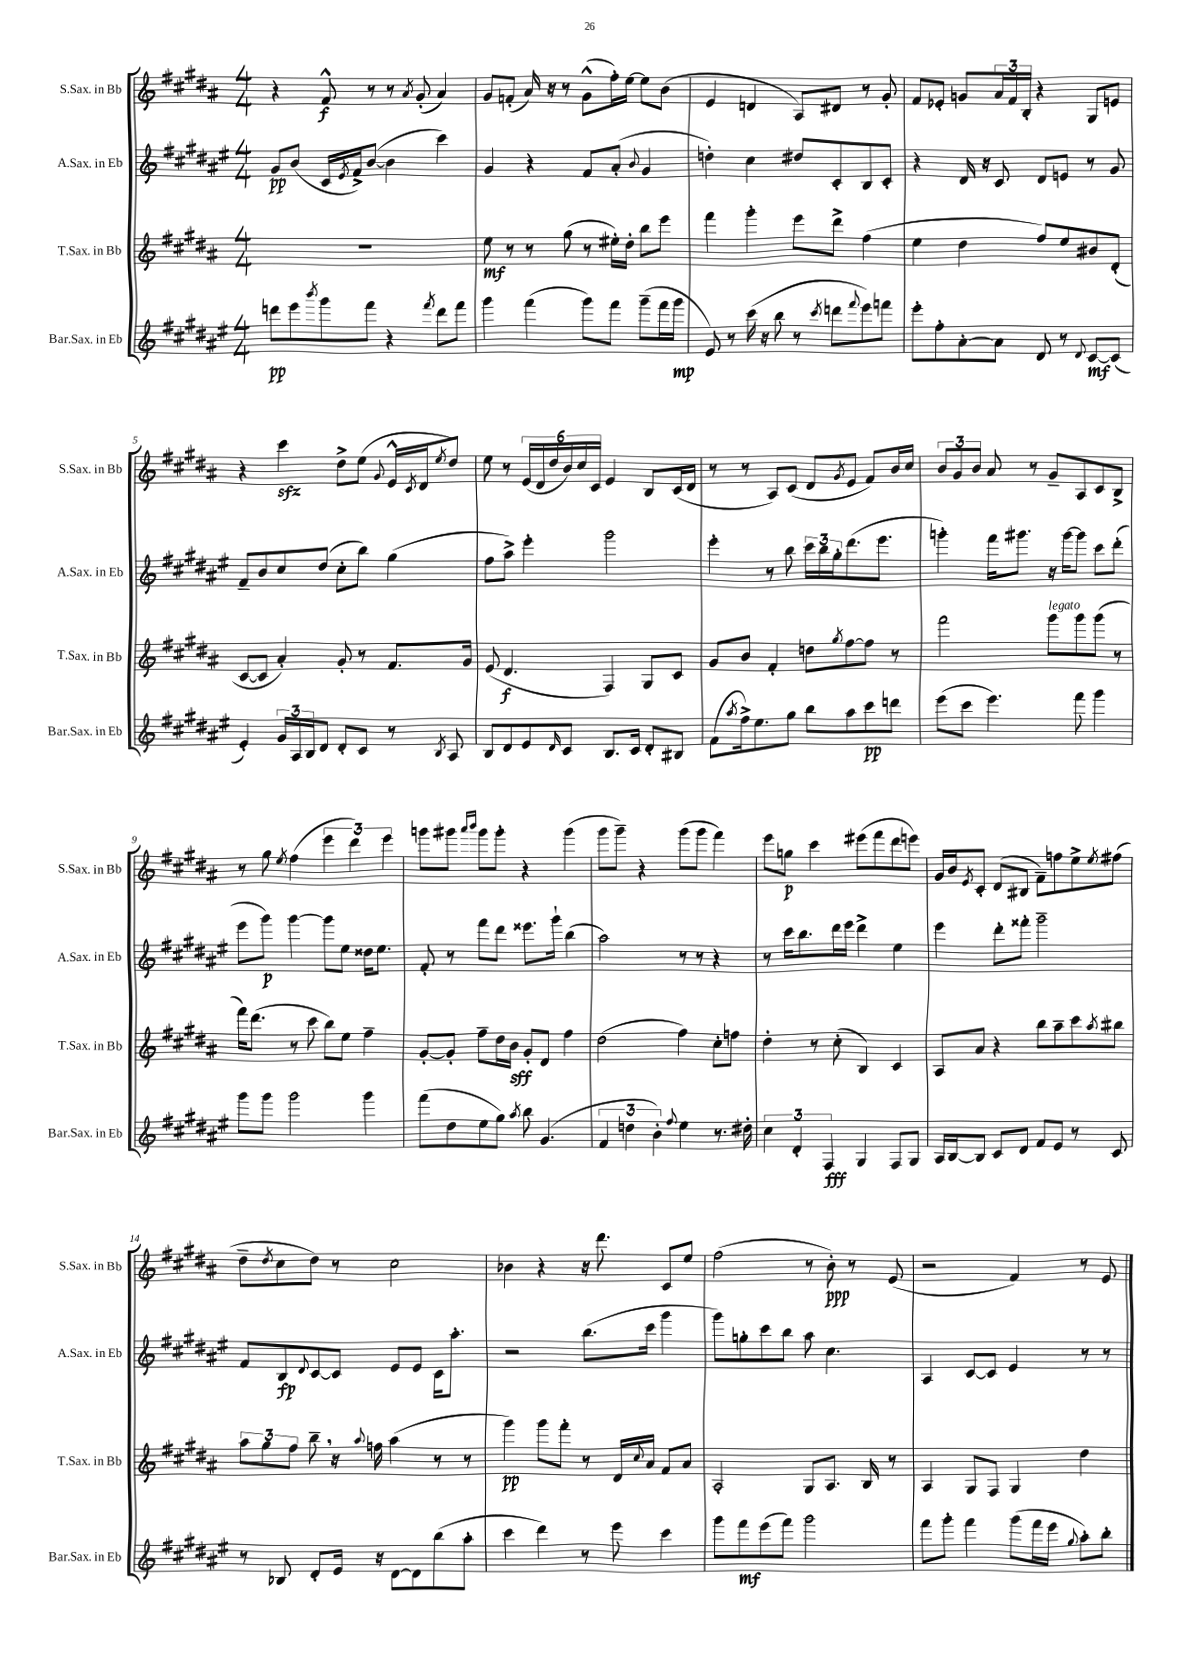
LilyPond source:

<<
\new StaffGroup <<
\new Staff = "s0" \with { instrumentName = "S.Sax. in Bb" shortInstrumentName = "S.Sax. in Bb" } {
    \clef treble \key b \major \numericTimeSignature \time 4/4
    r4 fis'8-^\f r8 r8 \acciaccatura { ais'8 } gis'8-.( ais'4) |
    gis'8 f'8-.( ais'16) r16 r8 gis'8-^( fis''16-.) e''16~ e''8 b'8( |
    e'4 d'4 ais8) dis'8 r8 gis'8-. |
    fis'8 ees'8-. g'8 \tuplet 3/2 { ais'16 fis'16 b16-. } r4 gis8 e'8 |
    r4 cis'''4\sfz dis''8-> e''8( \appoggiatura { gis'8 } e'16-^ \acciaccatura { cis'8 } dis'16 \acciaccatura { e''8 } dis''8) |
    e''8 r8 \tuplet 6/4 { e'16( dis'16 dis''16 b'16) cis''16 cis'16 } e'4 b8 cis'16( dis'16 |
    r8 r8 ais8) cis'8( dis'8 \acciaccatura { gis'8 } e'8 fis'8) b'16 cis''16 |
    \tuplet 3/2 { b'8 gis'8 b'8 } ais'8 r8 gis'8-- ais8 cis'8 b8-> |
    r8 gis''8 \acciaccatura { e''8 } fis''4( \tuplet 3/2 { e'''4 dis'''4) e'''4 } |
    g'''8 gis'''8 \grace { ais'''16 b'''16 } gis'''8 gis'''8-. r4 gis'''4( |
    gis'''8 gis'''8--) r4 gis'''8( gis'''8 fis'''4) |
    e'''8 g''8\p cis'''4 eis'''8( fis'''8 dis'''8 e'''8) |
    gis'16 b'16 \acciaccatura { e'8 } cis'8-. dis'8( bis8 fis'8--) f''8 e''8-> \acciaccatura { e''8 } fis''8( |
    dis''8-- \acciaccatura { dis''8 } cis''8 dis''8) r8 cis''2 |
    bes'4 r4 r16 dis'''8. cis'8 e''8 |
    fis''2( r8 b'8-.\ppp) r8 e'8( |
    r2 fis'4) r8 e'8 \bar "|." |
}
\new Staff = "s1" \with { instrumentName = "A.Sax. in Eb" shortInstrumentName = "A.Sax. in Eb" } {
    \clef treble \key fis \major \numericTimeSignature \time 4/4
    gis'8\pp b'8( cis'16 \acciaccatura { eis'8 } fis'16->) b'8~( b'4 cis'''4) |
    gis'4 r4 fis'8 ais'8-.( \appoggiatura { b'8 } gis'4 |
    d''4-.) cis''4 dis''8 cis'8-. b8 cis'8-. |
    r4 dis'16 r16 cis'8 dis'8 e'8 r8 gis'8 |
    fis'8-- b'8 cis''8 dis''8( cis''8-. b''8) gis''4( |
    fis''8 ais''8->) eis'''4-. gis'''2 |
    eis'''4-. r8 b''8 \tuplet 3/2 { cis'''16 b''16 gis''16-. } dis'''8.( eis'''8. |
    g'''4-.) fis'''16 gis'''8. r16 gis'''16~ gis'''8 cis'''8 dis'''8-.( |
    eis'''8 gis'''8\p) gis'''4~ gis'''8 eis''8 disis''16 eis''8. |
    fis'8-. r8 fis'''8 dis'''8 eisis'''8. gis'''16-! b''4( |
    ais''2) r8 r8 r4 |
    r8 cis'''16 b''8. dis'''16 eis'''16 dis'''4-> eis''4 |
    eis'''4 dis'''8-. fisis'''8-. gis'''2-- |
    fis'8 b8\fp \appoggiatura { dis'8 } cis'8~ cis'8 eis'8 eis'8 cis'16 ais''8.-. |
    r2 b''8.( cis'''16 gis'''4 |
    gis'''8) g''8-. cis'''8 b''8 ais''8 cis''4. |
    ais4 cis'8~ cis'8 eis'4 r8 r8 \bar "|." |
}
\new Staff = "s2" \with { instrumentName = "T.Sax. in Bb" shortInstrumentName = "T.Sax. in Bb" } {
    \clef treble \key b \major \numericTimeSignature \time 4/4
    R1 |
    e''8\mf r8 r8 gis''8( r8 eis''16-.) dis''16-. b''8 e'''8 |
    fis'''4 gis'''4-. e'''8 dis'''8-> fis''4( |
    e''4 dis''4 fis''8) e''8 bis'8 dis'8-.( |
    cis'8~ cis'8 ais'4-.) gis'8-. r8 fis'8. gis'16 |
    e'8( dis'4.\f fis4) gis8 cis'8 |
    gis'8 b'8 fis'4-. d''8 \acciaccatura { gis''8 } fis''8~ fis''8 r8 |
    fis'''2 gis'''8^\markup { \italic "legato" } gis'''8 gis'''8( r8 |
    fis'''16) dis'''8.( r8 cis'''8 b''8) e''8 fis''4-- |
    gis'8~-. gis'8-. fis''8-- dis''16 b'16\sff gis'8-. dis'8 fis''4 |
    dis''2( fis''4) cis''8-. f''8 |
    dis''4-. r8 cis''8-.( b4) cis'4 |
    ais8 ais'8 r4 b''8 ais''8-- cis'''8 \acciaccatura { ais''8 } bis''8 |
    \tuplet 3/2 { ais''8 gis''8 fis''8 } b''8-- \breathe r16 \appoggiatura { ais''8 } f''16 ais''4( r8 r8 |
    gis'''4\pp) gis'''8 fis'''8-. r8 dis'16 \appoggiatura { cis''8 } ais'16 fis'8 ais'8 |
    ais2-. gis8 ais8. b16 r8 |
    ais4 gis8 fis8 gis4 dis''4 \bar "|." |
}
\new Staff = "s3" \with { instrumentName = "Bar.Sax. in Eb" shortInstrumentName = "Bar.Sax. in Eb" } {
    \clef treble \key fis \major \numericTimeSignature \time 4/4
    d'''8\pp eis'''8 \acciaccatura { b'''8 } gis'''8 fis'''8 r4 \acciaccatura { fis'''8 } d'''8 fis'''8 |
    gis'''4 fis'''4( gis'''8) fis'''8 gis'''8--( fis'''16 gis'''16\mp |
    eis'8) r8 cis'''16( r16 b''8 r8 \acciaccatura { cis'''8 } d'''8 \appoggiatura { fis'''8 } eis'''8) f'''8 |
    eis'''8-. fis''8-. ais'8~-. ais'8 dis'8 r8 \appoggiatura { dis'8 } cis'8~\mf cis'8( |
    eis'4-.) \tuplet 3/2 { gis'16 ais16 b16 } dis'8 dis'8-. cis'8 r8 \acciaccatura { b8 } ais8 |
    b8 dis'8 eis'8 \grace { dis'16 } cis'8 b8. cis'16 dis'8-. bis8 |
    fis'8( \acciaccatura { ais''8 } fis''16->) eis''8. gis''8 b''8 ais''8 cis'''8\pp d'''8 |
    eis'''8( cis'''8 eis'''4.) fis'''8 gis'''4 |
    gis'''8 gis'''8 gis'''2 gis'''4 |
    fis'''8( dis''8 eis''8 gis''8) \acciaccatura { ais''8 } b''8 gis'4.( |
    \tuplet 3/2 { fis'4 d''4 b'4-.) } \appoggiatura { fis''8 } eis''4 r8. dis''16-. |
    \tuplet 3/2 { cis''4 dis'4-. fis4\fff } gis4 fis8 gis8 |
    ais16 b16~ b8 cis'8 dis'8 fis'8 eis'8 r8 cis'8 |
    r8 bes8 dis'8-. eis'16 r16 dis'8~ dis'8 b''8( ais''8-. |
    cis'''4 dis'''4) r8 eis'''8 cis'''4 |
    gis'''8 fis'''8\mf eis'''8( fis'''8) gis'''2 |
    fis'''8 gis'''8-. fis'''4 gis'''8( fis'''16 eis'''16 \appoggiatura { gis''8 } ais''8-.) b''8-. \bar "|." |
}
>>
>>
